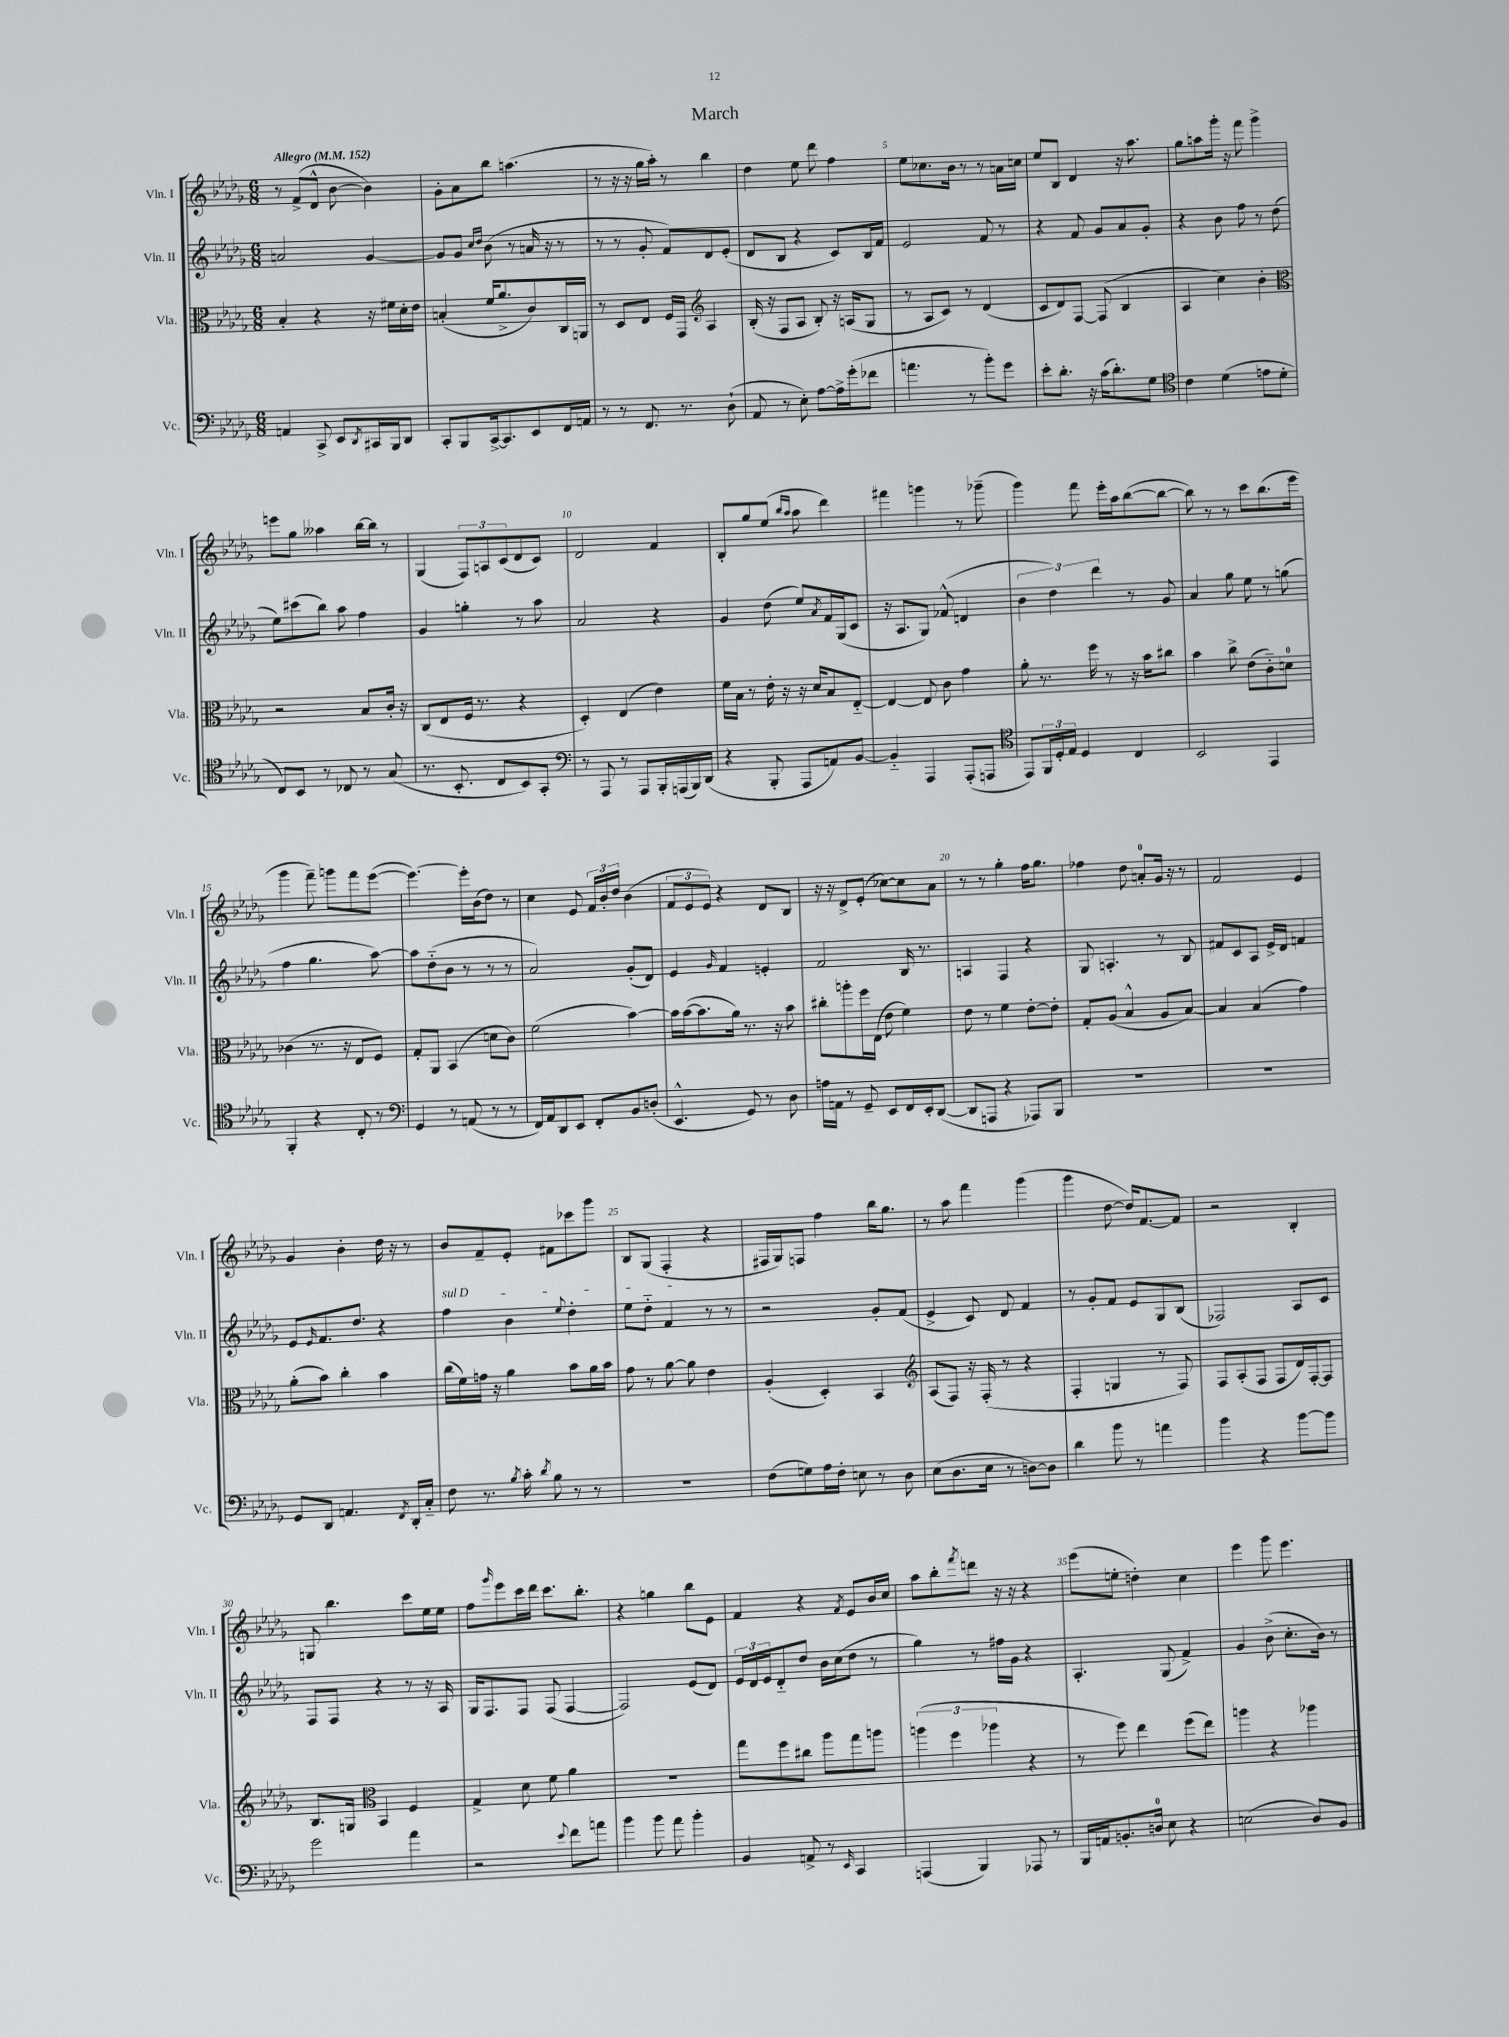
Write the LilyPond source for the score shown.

\header { title = "March" }
<<
\new StaffGroup <<
\new Staff = "s0" \with { instrumentName = "Vln. I" shortInstrumentName = "Vln. I" } {
    \clef treble \key des \major \numericTimeSignature \time 6/8 \tempo "Allegro" 4 = 152
    r8 f'8->( des'8-^ bes'8~ bes'4) |
    ges'8-. aes'8 bes''8 a''4.( |
    r8 r16 r16 ges''16 aes''16-.) r8 bes''4 |
    des''4 ees''8 des'''8 f''4 |
    ees''8 ces''8. bes'16 r8 r8 a'16 c''16 |
    ees''8 bes8 des'4 r16 aes''8. |
    ges''8 a''8 ges'''16-. r16 f'''8 ges'''4-> |
    e'''8 ges''8 aeses''4 bes''16~ bes''16 r8 |
    ges4( \tuplet 3/2 { f8) a8 c'8( } des'8 c'8) |
    des'2 f'4 |
    bes8-. ges''8 ees''8( \grace { bes''16 aes''16 } aes''8 des'''4) |
    fis'''4 g'''4 r8 ges'''8--( |
    ges'''4) f'''8 ees'''16-. aes''16 bes''8~( bes''8~ |
    bes''8) r8 r8 c'''8 bes''8.( ees'''16 |
    ges'''4 f'''8--) g'''8 f'''8 ees'''8~( |
    ees'''4.~) ees'''16-. bes'16( des''8) r8 |
    c''4 ees'8 \tuplet 3/2 { f'16 bes'16-. des''16 } bes'4( |
    \tuplet 3/2 { f'8 ees'8 ees'8) } r4 des'8 bes8 |
    r16 r16 des'8-> ees'8-.( ces''8~) ces''8 aes'8 |
    r8 r8 ges''4-. f''16 ges''8. |
    fes''4 des''8 a'8-0-. ges'16 r16 r8 |
    f'2 ees'4 |
    ges'4 bes'4-. des''16 r16 r8 |
    bes'8 f'8-- ees'8-. fis'8 ces'''8 ges'''8 |
    bes8 ges8( f4-. r4 |
    fis16 ges16) f8 f''4 bes''16 ges''8. |
    r8 aes''8 f'''4 ges'''4( |
    ges'''4 des''8~ des''16) f'8.~ f'8 |
    r2 bes4-. |
    g8 bes''4. c'''8 ees''16 ees''16 |
    f''8 \grace { ges'''16 } ees'''8 c'''16 des'''16 c'''8. bes''8.-. |
    r4 g''4 bes''8 ees'8 |
    f'4 r4 \acciaccatura { f'8 } ees'8 bes'16 c''16 |
    aes''8 bes''8-. \acciaccatura { f'''8 } d'''8 r16 r16 r4 |
    ees'''8( e''8-. d''4-.) c''4 |
    ees'''4 ges'''8 ees'''4. \bar "|." |
}
\new Staff = "s1" \with { instrumentName = "Vln. II" shortInstrumentName = "Vln. II" } {
    \clef treble \key des \major \numericTimeSignature \time 6/8
    a'2 ges'4~ |
    ges'8 ges'8 \grace { c''16 des''16 } bes'8( r8 a'16 r16 r8 |
    r8 r8 ges'8-. f'8) des'8 ees'8-.( |
    des'8 bes8 r4 c'8) bes16 f'16 |
    ees'2 f'8 r8 |
    r4 f'8 ges'8 aes'8 ges'8-. |
    r4 bes'8 f''8 r8 des''8( |
    ees''8) cis'''8( bes''8) aes''8 f''4 |
    ges'4 g''4-. r8 aes''8 |
    aes'2 r4 |
    ges'4 des''8( ees''8) \acciaccatura { aes'8 } f'16 ges16( c'8 |
    r16 aes8. ges8) fes'8-^( d'4 |
    \tuplet 3/2 { bes'4 des''4) des'''4 } r8 ges'8 |
    aes'4 ges''8 ees''8 r8 g''8( |
    f''4 ges''4. aes''8~) |
    aes''8 des''8-_( bes'8 r8 r8 r8 |
    aes'2) ges'8-.( des'8) |
    ees'4 \grace { ges'16 } f'4 e'4-. |
    f'2 bes16 r8. |
    a4 f4 r4 |
    ges8 a4.-. r8 bes8 |
    fis'8 c'8 aes8 ees'16-> des'16 f'4 |
    ees'8 \grace { ees'16 } f'8. des''8. r4 |
    \once \override TextSpanner.bound-details.left.text = \markup { \italic "sul D" } f''4\startTextSpan bes'4 \appoggiatura { ees''8 } des''4-. |
    ees''8 des''8-_ f'4\stopTextSpan r8 r8 |
    r2 ges'8-. f'8( |
    ees'4-> c'8) des'8 f'4 |
    r8 ges'8-. f'8 ees'8 ges8 bes8( |
    fes2) aes8 c'8 |
    f8 f8 r4 r8 r16 aes16 |
    ges16 f8. f8 f8( f4~ |
    f2) ees'8( des'8) |
    \tuplet 3/2 { ees'16 des'16 ees'16 } des'8-_ des''8 bes'16 c''16( des''8 r8 |
    ges''4) r8 fis''16 ges'16 r4 |
    aes4.-. ges8( f'4->) |
    ges'4 bes'8->( c''8.-. bes'16) r8 \bar "|." |
}
\new Staff = "s2" \with { instrumentName = "Vla." shortInstrumentName = "Vla." } {
    \clef alto \key des \major \numericTimeSignature \time 6/8
    bes4-. r4 r16 fis'16 des'16-. ees'16 |
    b4-.( f'16 aes'8.-> c'8) c16 a,16 |
    r8 des8 ees8 f16 ges,16 \clef treble aes4 |
    bes16-.( r16 f8 aes8 bes8-.) r16 a16( ges8 |
    r8 aes8 c'8) r8 des'4( |
    c'8 des'8) f8~ f8( bes4 |
    aes4 c''4) bes'4-. |
    \clef alto r2 bes8 c'16-. r16 |
    c8( ees8 f16 r8. r4 |
    des4-.) ees4( ees'4) |
    f'16 bes16 r8 ees'16-. r16 r16 des'16 bes8 ees8~-_ |
    ees4~ ees8 c'8 ges'4 |
    aes'8-. r8. f''16 r8 r16 bes'16 cis''8 |
    bes'4 c''8-> ees'8( c'8-_) d'8-0 |
    ces'4( r8. r16 ees8 f8) |
    ges8-. aes,8 bes,4( d'8 c'8) |
    f'2( bes'4~) |
    bes'16 bes'16~( bes'8. aes'16) r8. r16 bes'8 |
    cis''8-. a''8-. f''16 ees16( ees'8 f'4) |
    ees'8 r8 f'4 ees'8~-. ees'8-. |
    ges8-. aes8( bes4-^ aes8 bes8~) |
    bes4 bes4( ges'4) |
    aes'8-.( bes'8) c''4-. bes'4 |
    c''16( f'16) g'16 r16 aes'4 bes'8 aes'16 bes'16 |
    ges'8 r8 aes'8~ aes'8 ees'4 |
    aes4-.( des4-.) bes,4 |
    \clef treble aes8( f8) r16 f16-.( r8 r4 |
    f4-. g4 r8 f8) |
    f8 aes8-.( f8 f8 des'16) f16~-. f8 |
    bes8. g16 \clef alto bes,4 f4 |
    ges4-> des'8 f'8 aes'4 |
    R2. |
    ges''8 f''8 cis''8 aes''8 ges''8 a''8 |
    \tuplet 3/2 { a''4( f''4 aes''4 } r4 |
    r8 f''8) ees''4 f''8( ees''8) |
    a''4 r4 aes''4 \bar "|." |
}
\new Staff = "s3" \with { instrumentName = "Vc." shortInstrumentName = "Vc." } {
    \clef bass \key des \major \numericTimeSignature \time 6/8
    a,4 c,8-> ees,8 \acciaccatura { des,8 } cis,16 bes,,16 des,8 |
    c,8-. bes,,8 c,16~-> c,8. ees,8 f,16 a,16 |
    r8 r8 f,8. r8. des8-!( |
    aes,8 r8 ees8-.) aes8~ aes16-> ges'16-.( fes'8 |
    a'4. r8 bes'8-.) ges'8 |
    ees'8-. des'8.-. r16 c'16( des'8.-.) ges8 |
    \clef tenor c'4 des'4( e'8 des'8-. |
    c8) bes,8 r8 ces8 r8 ges8( |
    r8. bes,8.-. c8 bes,8) ges,8-. |
    \clef bass r8 aes,,8 r8 aes,,8 bes,,16-. a,,16( bes,,16) des,16( |
    r4 bes,,8-. aes,,8 a,8) bes,8~ |
    bes,4-_ aes,,4 aes,,8-.( a,,8 |
    \clef tenor ees,8) \tuplet 3/2 { f,16 des16-. ees16 } des4 c4 |
    bes,2 ees,4 |
    f,4-. r4 c8-. r8 |
    \clef bass ges,4 r8 a,8( r8 r8 |
    f,16) aes,16 des,8 ees,8 f,8-. bes,8 d8-.( |
    ees,4.-^ ges,8) r8 des8 |
    a16 a,16 r8 ges,8-- ees,8 f,16 ees,16-. des,8~( |
    des,8 a,,8 r4 aes,,8) bes,,8 |
    R2. |
    R2. |
    ges,8 des,8 a,4. \acciaccatura { f,8 } des,16-. c16-_ |
    f8 r8. \acciaccatura { bes8 } c'16-. \acciaccatura { des'8 } bes8 r8 r8 |
    R2. |
    f8( g8) aes16 f16-. e8 r8 des8 |
    ees8( des8. ees16 r8 d8~) d8 |
    des'4 bes'8 r8 a'4 |
    bes'4 r4 bes'8~ bes'8 |
    ges'2 aes'4 |
    r2 \appoggiatura { ees'8 } f'8 a'8 |
    bes'4 bes'8 aes'8 bes'4-. |
    bes,4 a,8-> r8 \grace { ees,16 } c,4 |
    a,,4( bes,,4) aes,,8 r8 |
    bes,,16 a,16 b,8.-. d16-0 ees8 r4 |
    e2( des8) bes,8 \bar "|." |
}
>>
>>
\layout { \context { \Score \override BarNumber.break-visibility = ##(#f #t #t) barNumberVisibility = #(every-nth-bar-number-visible 5) } }
